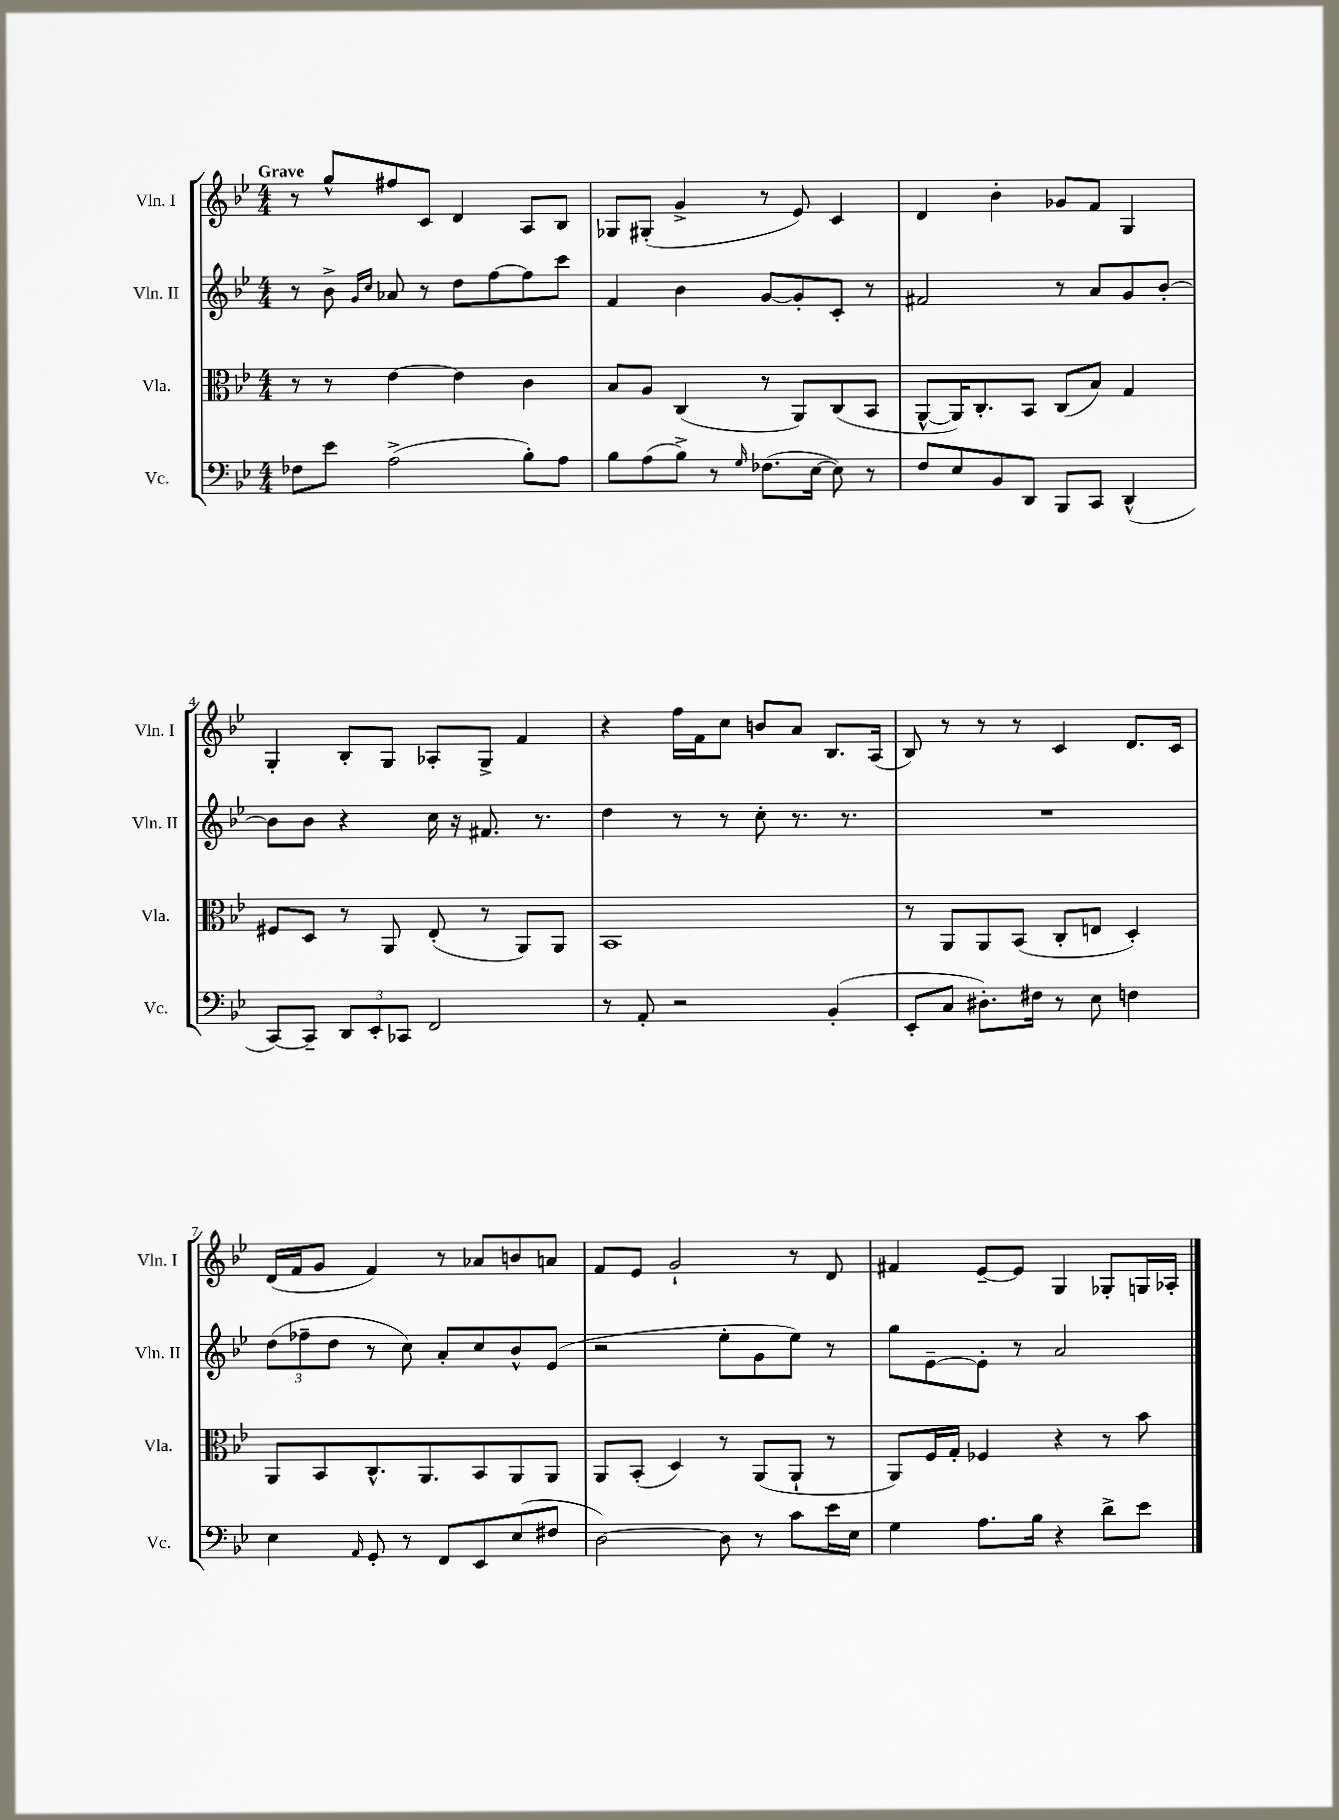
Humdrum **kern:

**kern	**kern	**kern	**kern
*part4	*part3	*part2	*part1
*staff4	*staff3	*staff2	*staff1
*I"Vc.	*I"Vla.	*I"Vln. II	*I"Vln. I
*I'Vc.	*I'Vla.	*I'Vln. II	*I'Vln. I
*clefF4	*clefC3	*clefG2	*clefG2
*k[b-e-]	*k[b-e-]	*k[b-e-]	*k[b-e-]
*M4/4	*M4/4	*M4/4	*M4/4
=1	=1	=1	=1
!	!	!	!LO:TX:a:B:t=Grave
8F-X\L	8r	8r	8r
8e-\J	8r	8b-^\	8gg^^/L
.	.	16qqg/LL	.
.	.	16qqcc/JJ	.
(2A^\	[4e-\	8a-X/	8ff#X/
.	.	8r	8c/J
.	4e-\]	8dd\L	4d/
.	.	[8ff\	.
8B-'\L)	4c\	8ff\]	8A/L
8A\J	.	8ccc\J	8B-/J
=2	=2	=2	=2
8B-\L	8B-/L	4f/	8G-X/L
(8A\	8A/J	.	(8G#X'/J
8B-^\J)	(4C/	4b-\	4g^/
8r	.	.	.
16qqG/	.	.	.
(8.F-X\L	8r	[8g/L	8r
.	8AA/L)	8g'/]	8e-/)
[16E-\Jk	.	.	.
8E-\])	(8C/	8c'/J	4c/
8r	8BB-/J	8r	.
=3	=3	=3	=3
8F/L	[8AA^^/L	2f#X/	4d/
8E-/	16AA/K])	.	.
.	8.C'/	.	.
8BB-/	.	.	4b-'\
8DD/J	8BB-/J	.	.
8BBB-/L	(8C/L	8r	8g-X/L
8CC/J	8B-/J)	8a/L	8f/J
(4DD^^/	4G/	8g/	4G/
.	.	[8b-'/J	.
!!LO:LB:g=z
=4	=4	=4	=4
[8CC/L)	8F#X/L	8b-\L]	4G'/
8CC~/J]	8D/J	8b-\J	.
12DD/L	8r	4r	8B-'/L
12EE-'/	.	.	.
.	8AA/	.	8G/J
12CC-X/J	.	.	.
2FF/	(8E-'/	16cc\	8A-X'/L
.	.	16r	.
.	8r	8.f#X/	8G^/J
.	8AA/L)	.	4f/
.	.	8.r	.
.	8AA/J	.	.
=5	=5	=5	=5
8r	1BB-	4dd\	4r
8AA'/	.	.	.
2r	.	8r	16ff\LL
.	.	.	16f\J
.	.	8r	8cc\J
.	.	8cc'\	8bn/L
.	.	8.r	8a/J
(4BB-'/	.	.	8.B-/L
.	.	8.r	.
.	.	.	(16A/Jk
=6	=6	=6	=6
8EE-'/L	8r	1r	8B-/)
8C/J	8AA/L	.	8r
8.D#X'\L)	8AA/	.	8r
.	(8BB-/J	.	8r
16F#X\Jk	.	.	.
8r	8C'/L	.	4c/
8E-\	8En/J	.	.
4Fn\	4D'/)	.	8.d/L
.	.	.	16c/Jk
!!LO:LB:g=z
=7	=7	=7	=7
4E-\	8AA/L	(12dd\L	(16d/LL
.	.	.	16f/J
.	.	12ff-X~\	.
.	8BB-/	.	8g/J
.	.	12dd\J	.
16qqAA/	.	.	.
8GG'/	8.C^^/	8r	4f/)
8r	.	8cc\)	.
.	8.AA/	.	.
8FF/L	.	8a'/L	8r
8EE-/	8BB-/	8cc/	8a-X/L
(8E-/	8AA/	8b-^^/	8bn/
8F#X/J	8AA/J	(8e-/J	8an/J
=8	=8	=8	=8
[2D\)	8AA/L	2r	8f/L
.	(8BB-'/J	.	8e-/J
.	4D/)	.	2g`/
8D\]	8r	8ee-'\L	.
8r	(8AA/L	8g\	.
8c\L	8AA`/J	8ee-\J)	8r
16e-\L	8r	8r	8d/
16E-\JJ	.	.	.
=9	=9	=9	=9
4G\	8AA/L)	8gg\L	4f#X/
.	16F/L	[8e-~\	.
.	16G'/JJ	.	.
8.A\L	4F-X/	8e-'\J]	[8e-~/L
.	.	8r	8e-/J]
16B-\Jk	.	.	.
4r	4r	2a/	4G/
8d^\L	8r	.	8G-X'/L
8e-\J	8b-\	.	16Gn/L
.	.	.	16A-X'/JJ
==	==	==	==
*-	*-	*-	*-
